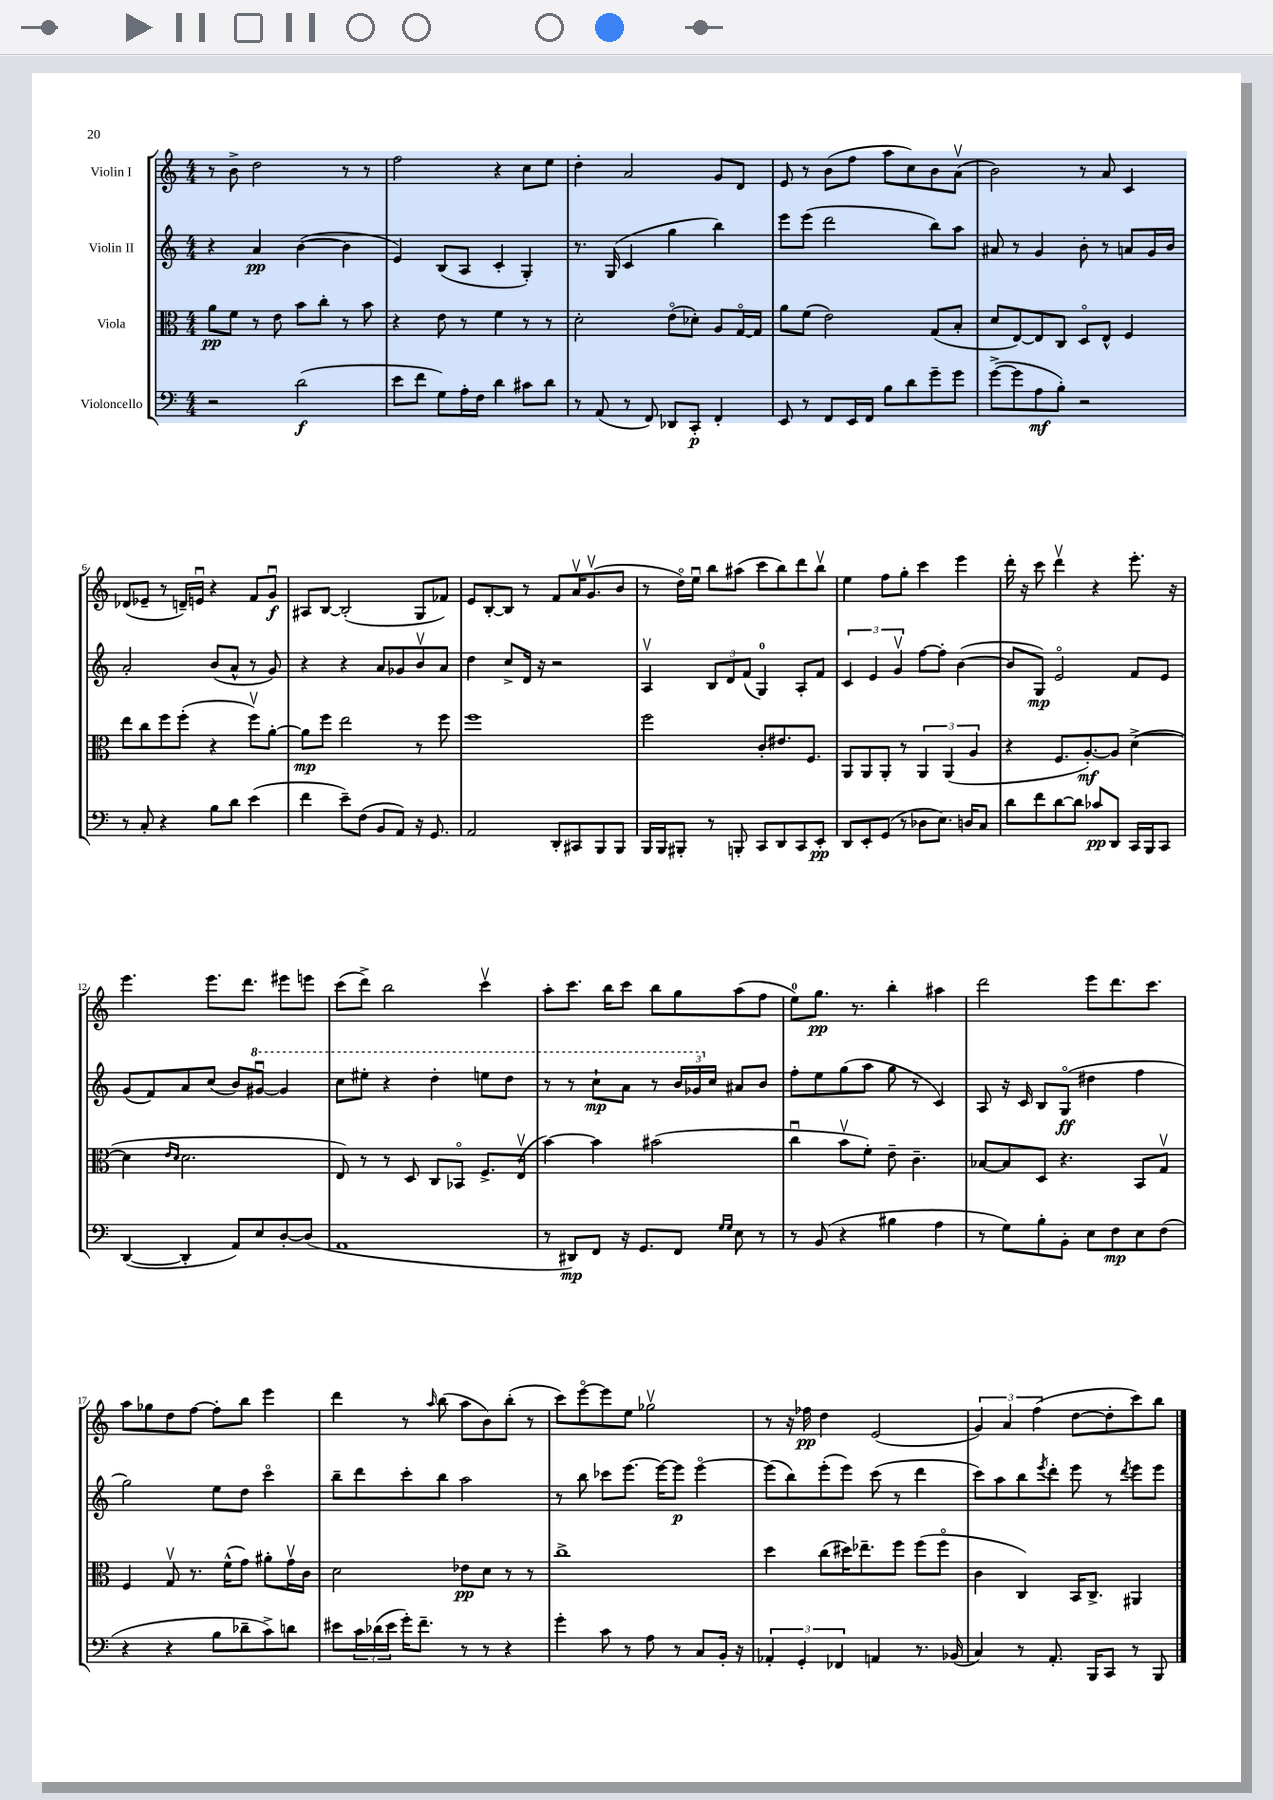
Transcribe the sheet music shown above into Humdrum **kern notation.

**kern	**kern	**kern	**kern
*staff4	*staff3	*staff2	*staff1
*clefF4	*clefC3	*clefG2	*clefG2
*k[]	*k[]	*k[]	*k[]
*M4/4	*M4/4	*M4/4	*M4/4
2r	8a	4r	8r
.	8f	.	8b^
.	8r	4a	2dd
.	8e	.	.
(2d	8b	([4b	.
.	8cc'	.	.
.	8r	4b]	8r
.	8b	.	8r
=	=	=	=
8e	4r	4e)	2ff
8f	.	.	.
8G)	8e	(8B	.
16A'	8r	8A	.
16F	.	.	.
4d	4f	4c'	4r
8c#	8r	4G')	8cc
8d	8r	.	8ee
=	=	=	=
8r	2d'	8.r	4dd'
(8AA	.	.	.
.	.	(16G	.
8r	.	4c	2a
8FF)	.	.	.
8DD-	(8eo	4gg	.
8CC'	8d-')	.	.
4FF'	8A	4bb)	8g
.	[16Go	.	8d
.	16G]	.	.
=	=	=	=
8EE	8a	8eee	8e
8r	(8f	(8eee	8r
8FF	2e)	2ddd	(8b
16EE	.	.	8ff
16FF	.	.	.
8B	.	.	8aa
8d	.	.	8cc)
8g~	(8G	8bb)	8b
8g	8B'	8aa	(8av
=	=	=	=
([8g^	8d	8a#	2b)
8g]	[8E)	8r	.
8A	8E]	4g	.
8B')	8C	.	.
2r	8Do	8b'	8r
.	8E^^	8r	8a
.	4F	8a	4c
.	.	16g	.
.	.	16b	.
=	=	=	=
8r	8ee	2a'	(8d-
8C'	8cc	.	8e-~
4r	8ff	.	8r
.	(8ff'	.	16d~)
.	.	.	16eu
8B	4r	(8b	4r
8d	.	8a^^	.
(4e	8ffv)	8r	8f
.	[8a'	8g)	8gu
=	=	=	=
4f	8a]	4r	8A#
.	8ff	.	[8B
8e~)	2ee	4r	(2B']
(8F	.	.	.
8BB	.	8a	.
8AA)	.	8g-	.
16r	8r	8bv	8G
8.GG	.	.	.
.	8ff	8a	8f-)
=	=	=	=
2AA	1ff	4dd	8e
.	.	.	[8B'
.	.	8cc^	8B]
.	.	16d	8r
.	.	16r	.
8DD'	.	2r	8f
8CC#	.	.	16av
.	.	.	(8.gv
8BBB	.	.	.
8BBB	.	.	8b
=	=	=	=
16BBB	2ff	4Av	8r
16BBB	.	.	.
8BBB#'	.	.	16ddo)
.	.	.	16eeu
8r	.	12B	8bb
.	.	12d	.
8BBB'	.	.	(8aa#
.	.	(12f	.
8CC	8c'	4G)	8ccc
8DD	8.e#	.	8bb)
8CC	.	8A'	8ddd
.	8.F	.	.
8EE'	.	8f	8bbv
=	=	=	=
8DD	8AA	6c	4ee
8EE'	8AA	.	.
.	.	6e	.
(8GG	8AA'	.	8ff
.	.	6gv	.
8r	8r	.	8gg'
8D-	6AA	[8ff	4ccc
8.E)	.	8ff']	.
.	(6AA	.	.
.	.	([4b	4eee
16D	.	.	.
.	6A	.	.
8C	.	.	.
=	=	=	=
8d	4r	8b]	16ddd'
.	.	.	16r
8f	.	8G)	8ccc
[8d	8.F	2eo	4dddv
8d]	.	.	.
.	[8.A')	.	.
8c-	.	.	4r
8DD	8A]	.	.
16CC	([4d^	8f	8.eee'
16BBB	.	.	.
8CC	.	8e	.
.	.	.	16r
=	=	=	=
([4DD	4d]	(8g	4.eee
.	.	8f)	.
.	16qqe	.	.
.	16qqd	.	.
4DD']	2.d	8a	.
.	.	(8cc	8.eee
8AA)	.	8b)	.
.	.	.	8.ddd
8E	.	[8gg#u	.
[8D'	.	4gg#]	8eee#
(8D]	.	.	8eee
=	=	=	=
1AA	8E)	8ccc	(8ccc
.	8r	8eee#'	8ddd^)
.	8r	4r	2bb
.	8D	.	.
.	8C	4ddd'	.
.	8BB-o	.	.
.	8.F^	8eee	4cccv
.	.	8ddd	.
.	(16Ev	.	.
=	=	=	=
8r	[4b)	8r	8aa'
8DD#)	.	8r	8.ccc
8FF	4b]	8ccc`	.
.	.	.	16bb
16r	.	8aa	8ccc
8.GG	.	.	.
.	(2b#	8r	8bb
8FF	.	24bb	8gg
.	.	24gg-	.
.	.	24cc	.
16qqG	.	.	.
16qqG	.	.	.
8E	.	8a#	(8aa
8r	.	8b	8ff
=	=	=	=
8r	4ccu	8ff'	8ee)
(8BB	.	8ee	8.gg
4r	8bv	(8gg	.
.	.	.	8.r
.	8f')	8aa	.
4B#	8e~	8gg	4bb'
.	4.c~	8r	.
4A	.	4c)	4aa#
=	=	=	=
8r	[8B-	8A	2ddd
8G)	8B-]	16r	.
.	.	16c	.
8B'	8D	8B	.
8BB'	4.r	(8Go	.
8E	.	4dd#	8eee
8F	.	.	8.ddd
8E	8BB	4ff	.
.	.	.	8.ccc
(8F	8Gv	.	.
=	=	=	=
4r	4F	2gg)	8aa
.	.	.	8gg-
4r	8Gv	.	8dd
.	8.r	.	[8ff
8B	.	8ee	8ff']
.	(16f^^	.	.
8d-~	8g)	8dd	8bb
8c^)	8a#'	4ccco	4eee
8d	16gv	.	.
.	16c	.	.
=	=	=	=
8e#	2d	8bb~	4ddd
24c	.	8ddd	.
(24d-	.	.	.
24e#	.	.	.
16g')	.	8ccc'	8r
8.f~	.	.	.
.	.	.	16qqaa
.	.	8bb	(8bb
8r	8e-	2aa	8aa
8r	8d	.	8b)
4r	8r	.	(8bb'
.	8r	.	8r
=	=	=	=
4g'	1cc^	8r	8ccc)
.	.	8bb	[8eeeo
8c	.	8ccc-	8eee]
8r	.	[8.eee	8ee
8A	.	.	2gg-v
.	.	16eee_	.
8r	.	8eee]	.
8C	.	[4eeeo	.
16BB'	.	.	.
16r	.	.	.
=	=	=	=
6AA-'	4dd	(8eee]	8r
.	.	8bb)	16r
6GG'	.	.	.
.	.	.	16ff-
.	(8cc	(8eee'	4dd
6FF-	.	.	.
.	16dd#)	8eee)	.
.	8.ee-~	.	.
4AA	.	(8ccc	(2e
.	8ff	8r	.
8.r	(8ff	4ddd	.
.	8ffo	.	.
(16BB-	.	.	.
=	=	=	=
4C)	4c	8ccc)	6g)
.	.	8aa	.
.	.	.	6a
8r	4C)	8bb	.
.	.	.	(6ff
.	.	8qeee	.
8.AA'	.	8ddd'	.
.	16BB	8eee	[8dd
16BBB	8.C^	.	.
8CC	.	8r	8dd']
.	.	8qddd	.
8r	4AA#	8eee	8ccc)
8BBB	.	8eee	8bb
==	==	==	==
*-	*-	*-	*-
